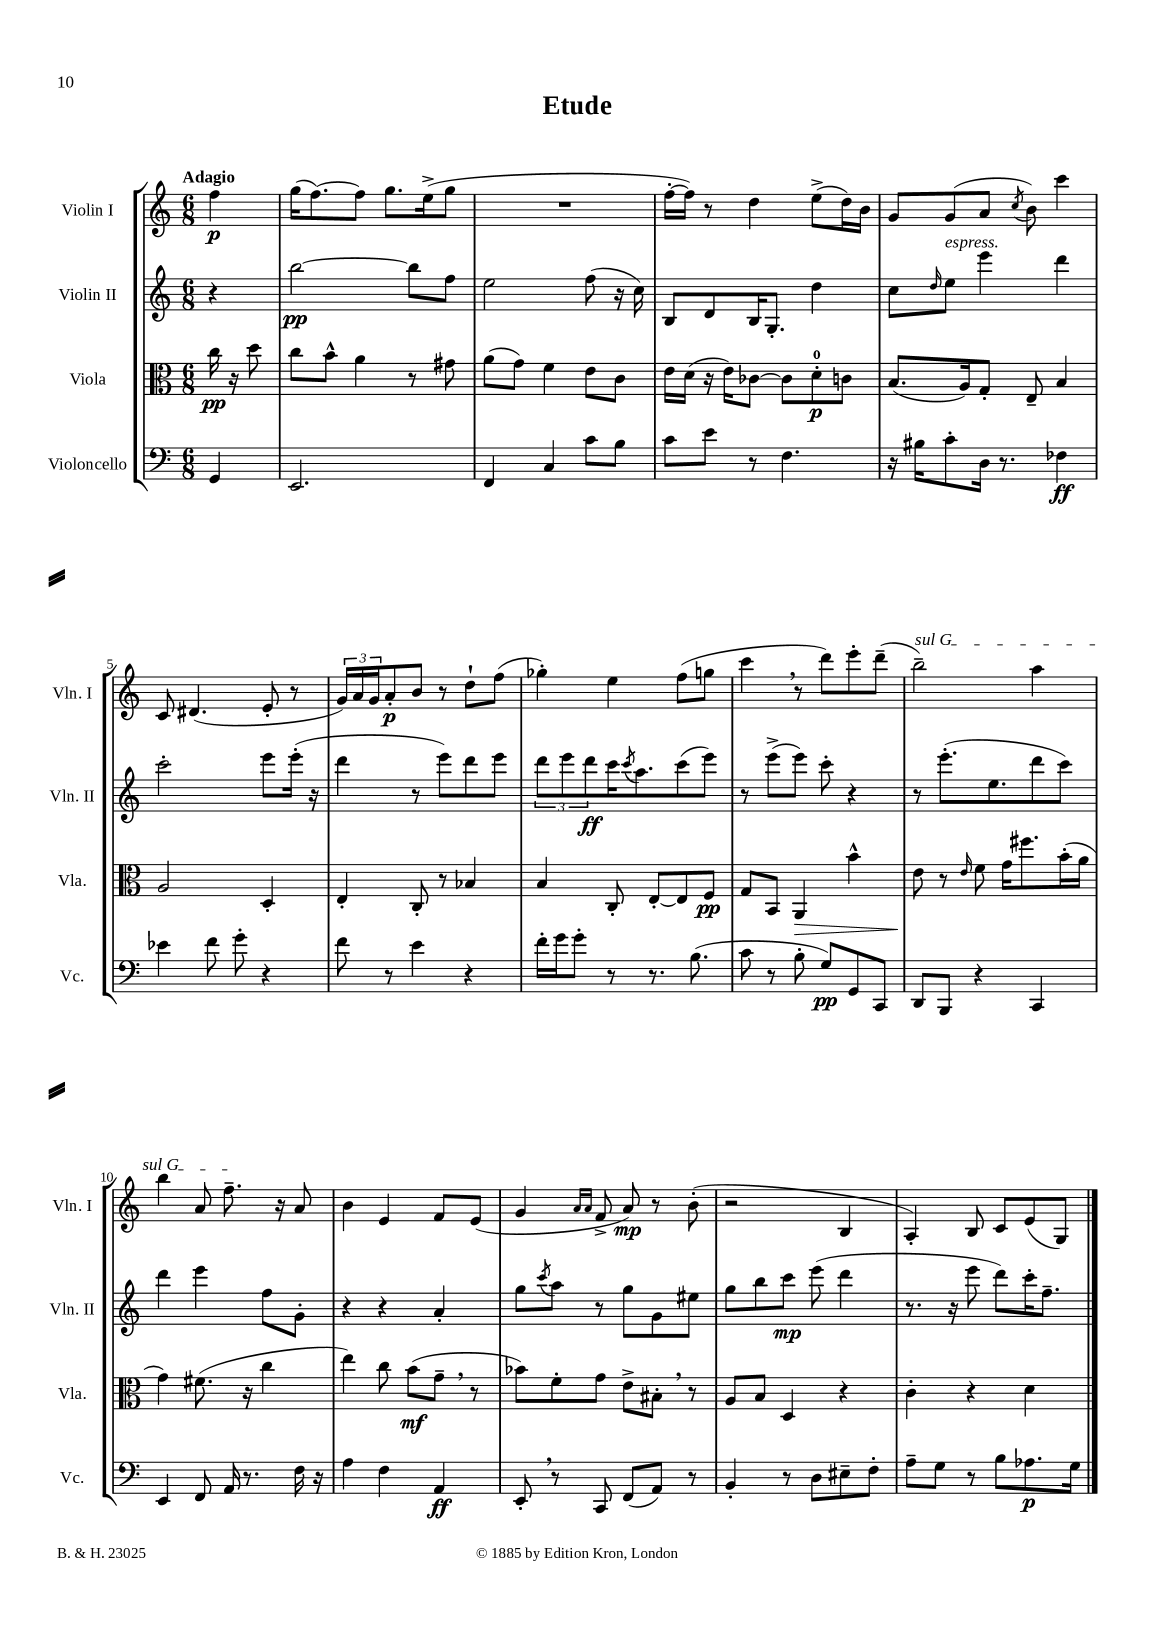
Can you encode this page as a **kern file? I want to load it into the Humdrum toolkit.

**kern	**kern	**kern	**kern
*staff4	*staff3	*staff2	*staff1
*clefF4	*clefC3	*clefG2	*clefG2
*k[]	*k[]	*k[]	*k[]
*M6/8	*M6/8	*M6/8	*M6/8
4GG/	16cc\	4r	4ff\
.	16r	.	.
.	8dd\	.	.
=	=	=	=
2.EE/	8cc\L	[2bb\	(16gg\LK
.	.	.	[8.ff\)
.	8b^^\J	.	.
.	4a\	.	8ff\]J
.	.	.	8.gg\L
.	8r	8bb\]L	.
.	.	.	(16ee^\k
.	8g#\	8ff\J	8gg\J
=	=	=	=
4FF/	(8a\L	2ee\	2.r
.	8g\J)	.	.
4C/	4f\	.	.
8c\L	8e\L	(8ff\	.
8B\J	8c\J	16r	.
.	.	16cc\)	.
=	=	=	=
8c\L	16e\LL	8B/L	[16ff'\LL
.	(16d\JJ	.	16ff\]JJ)
8e\J	16r	8d/	8r
.	16e\LK)	.	.
8r	[8c-\J	16B/K	4dd\
.	.	8.G'/J	.
4.F\	8c-\]L	.	.
.	8d'\	4dd\	(8ee^\L
.	8c\J	.	16dd\L)
.	.	.	16b\JJ
=	=	=	=
16r	(8.B/L	8cc\L	8g/L
16B#\LK	.	.	.
.	.	16qqdd/	.
8c'\	.	8ee\J	(8g/
.	16A/k)	.	.
16D\Jk	8G'/J	4eee\	8a/J
8.r	.	.	.
.	.	.	8qcc/
.	8E~/	.	8b\)
4F-\	4B/	4ddd\	4ccc\
=	=	=	=
4e-\	2A/	2ccc'\	8c/
.	.	.	(4.d#/
8f\	.	.	.
8g'\	.	.	.
4r	4D'/	8eee\L	8e'/
.	.	(16eee'\Jk	8r
.	.	16r	.
=	=	=	=
8f\	4E'/	4ddd\	24g/LL)
.	.	.	24a/
.	.	.	24g/J
8r	.	.	8a'/
4e\	8C'/	8r	8b/J
.	8r	8eee\L)	8r
4r	4B-/	8ddd\	8dd`\L
.	.	8eee\J	(8ff\J
=	=	=	=
16f'\LL	4B/	12ddd\L	4gg-'\)
16g\J	.	.	.
.	.	12eee\	.
8g'\J	.	.	.
.	.	12ddd\	.
8r	8C'/	16ccc\K	4ee\
.	.	8qccc/	.
.	.	8.aa\	.
8.r	[8E'/L	.	.
.	8E/]	(8ccc\	(8ff\L
(8.B\	.	.	.
.	8F/J	8eee\J)	8gg\J
=	=	=	=
8c\	8G/L	8r	4ccc\
8r	8BB/J	(8eee^\L	.
8B'\	4AA/	8eee\J)	8r
8G/L)	.	8ccc'\	8ddd\L)
8GG/	4b^^\	4r	8eee'\
8CC/J	.	.	(8ddd~\J
=	=	=	=
8DD/L	8e\	8r	2bb~\)
8BBB/J	8r	(8.eee'\L	.
.	16qqe/	.	.
4r	8f\	.	.
.	.	8.ee\	.
.	16g\LK	.	.
.	8.ff#\	.	.
4CC/	.	8ddd\	4aa\
.	(16b'\L	8ccc\J)	.
.	16a\JJ	.	.
=	=	=	=
4EE/	4g\)	4ddd\	4bb\
8FF/	(8.f#\	4eee\	8a/
16AA/	.	.	8.ff~\
8.r	16r	.	.
.	4cc\	8ff\L	.
.	.	.	16r
16F\	.	8g'\J	8a/
16r	.	.	.
=	=	=	=
4A\	4ee\)	4r	4b\
4F\	8cc\	4r	4e/
.	(8b\L	.	.
4AA/	8g~\J	4a'/	8f/L
.	8r	.	(8e/J
=	=	=	=
8EE'/	8b-\L)	8gg\L	4g/
.	.	8qccc/	.
8r	8f'\	8aa\J	.
.	.	.	16qqa/LL
.	.	.	16qqa/JJ
8CC/	8g\J	8r	8f^/
(8FF/L	8e^\L	8gg\L	8a/)
8AA/J)	8B#'\J	8g\	8r
8r	8r	8ee#\J	(8b'\
=	=	=	=
4BB'/	8A/L	8gg\L	2r
.	8B/J	8bb\	.
8r	4D/	8ccc\J	.
8D\L	.	(8eee\	.
8E#~\	4r	4ddd\	4B/
8F'\J	.	.	.
=	=	=	=
8A~\L	4c'\	8.r	4A'/)
8G\J	.	.	.
.	.	16r	.
8r	4r	8eee\	8B/
8B\L	.	8ddd\L)	8c/L
8.A-\	4d\	16ccc'\K	(8e/
.	.	8.ff~\J	.
.	.	.	8G/J)
16G\Jk	.	.	.
==	==	==	==
*-	*-	*-	*-
